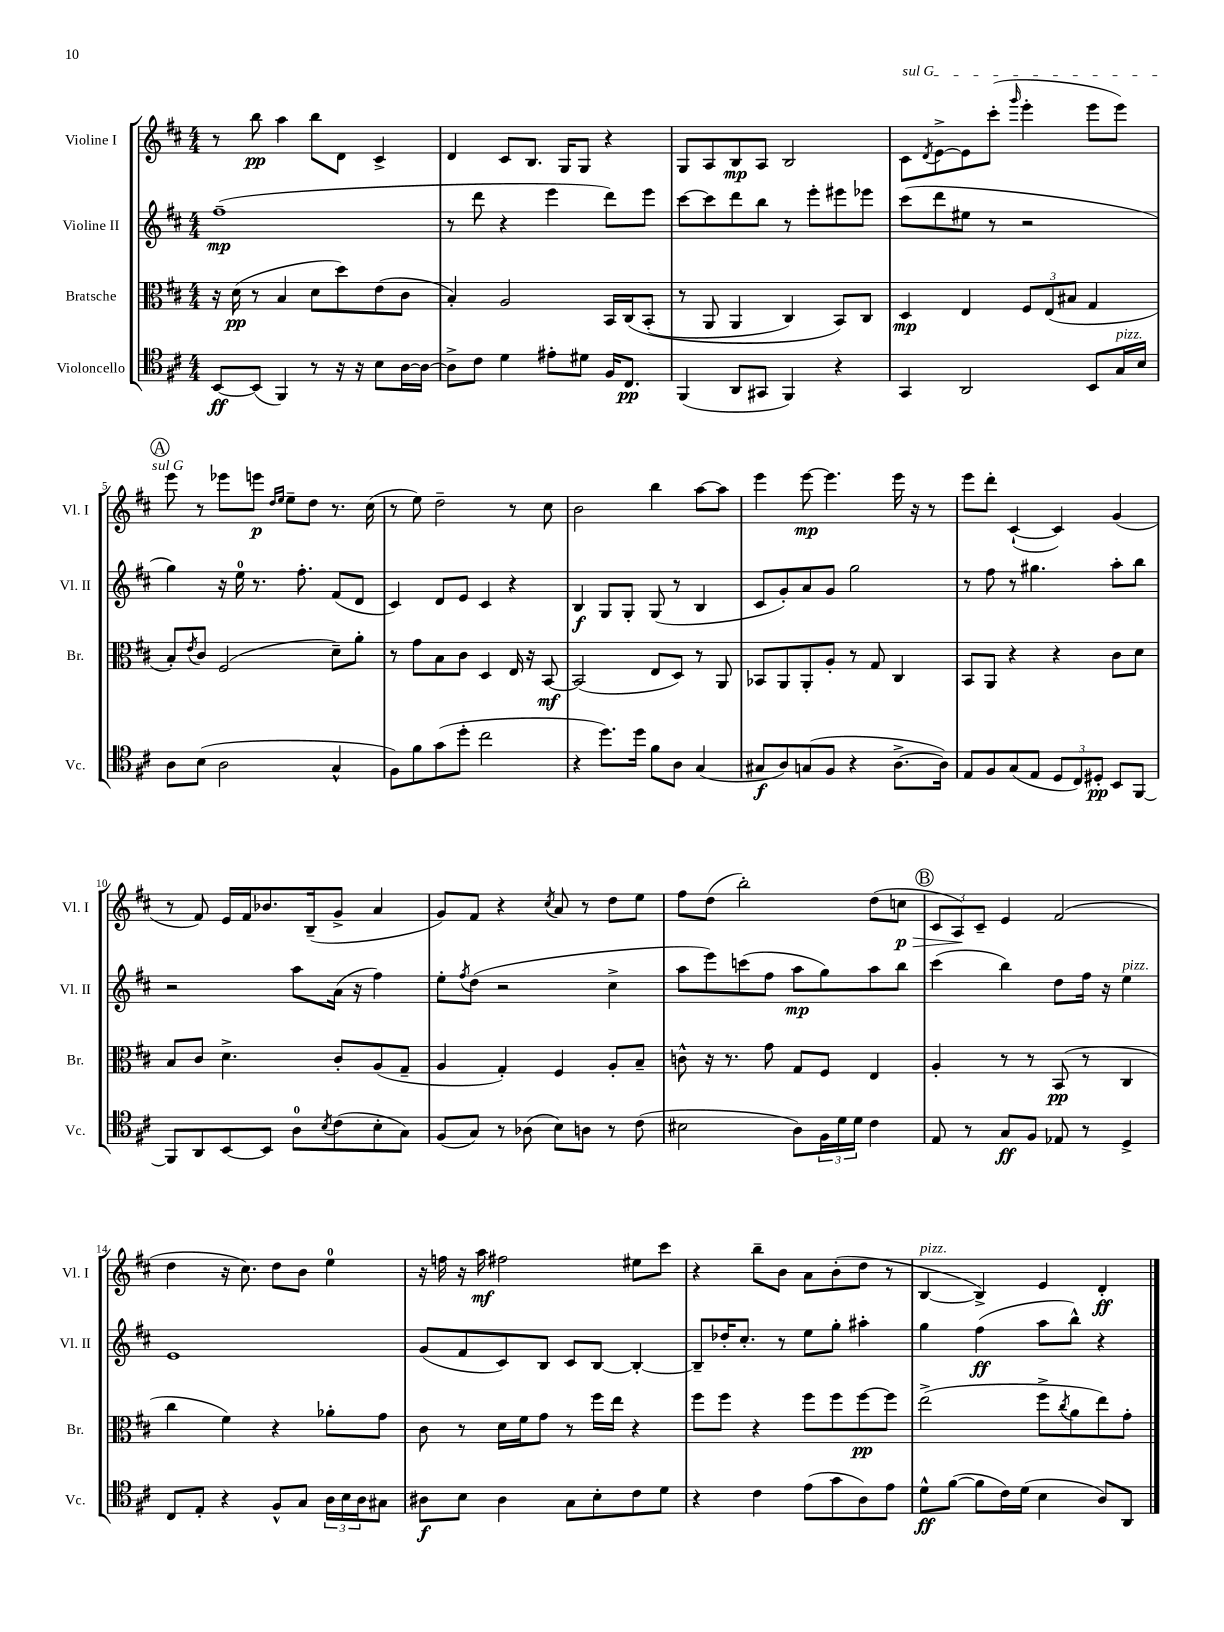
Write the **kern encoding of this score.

**kern	**kern	**kern	**kern
*staff4	*staff3	*staff2	*staff1
*clefC4	*clefC3	*clefG2	*clefG2
*k[f#c#]	*k[f#c#]	*k[f#c#]	*k[f#c#]
*M4/4	*M4/4	*M4/4	*M4/4
[8BB	16r	(1ff#~	8r
.	(16d	.	.
(8BB]	8r	.	8bb
4FF#)	4B	.	4aa
8r	8d	.	8bb
16r	8dd)	.	8d
16r	.	.	.
8B	(8e	.	4c#^
[16A	8c#	.	.
16A_	.	.	.
=	=	=	=
8A^]	4B')	8r	4d
8c#	.	8ddd	.
4d	2A	4r	8c#
.	.	.	8.B
8e#'	.	4eee	.
.	.	.	16G
8d#	.	.	8G
16F#	16BB	8ddd)	4r
8.C#	&(16C#	.	.
.	(8BB'	8eee	.
=	=	=	=
(4FF#	8r	[8ccc#	8G
.	8AA	8ccc#]	8A
8AA	4AA	8ddd	8B
8GG#	.	8bb	8A
4FF#)	4C#)	8r	2B
.	.	8eee'	.
4r	8BB&)	8eee#	.
.	8C#	8eee-	.
=	=	=	=
4GG	4D	(8ccc#	8c#
.	.	.	8qd
.	.	8ddd	[8e^
2AA	4E	8ee#	8e]
.	.	8r	(8ccc#'
.	.	.	16qqggg
.	12F#	2r	4eee'
.	(12E	.	.
.	12B#	.	.
8BB	4G	.	8eee
16G	.	.	8eee)
16B	.	.	.
=	=	=	=
8A	8B')	4gg)	8eee
.	8qe	.	.
(8B	8c#	.	8r
2A	(2F#	16r	8eee-
.	.	16ee	.
.	.	8.r	8eee
.	.	.	16qqdd
.	.	.	16qqee
.	.	.	8ee~
.	.	8.ff#'	.
.	.	.	8dd
4G^^	8d~)	(8f#	8.r
.	8a'	8d	.
.	.	.	(16cc#
=	=	=	=
8F#)	8r	4c#)	8r
8f#	8g	.	8ee)
(8g	8B	8d	2dd~
8dd'	8c#	8e	.
2cc#	4D	4c#	.
.	16E	4r	8r
.	16r	.	.
.	[8BB	.	8cc#
=	=	=	=
4r	(2BB]	4B	2b
8.dd)	.	8G	.
.	.	8G'	.
16dd	.	.	.
8f#	8E	(8G	4bb
8A	8D)	8r	.
(4G	8r	4B	[8aa
.	8AA	.	8aa]
=	=	=	=
8G#	8BB-	8c#	4eee
8A)	8AA	8g')	.
(8G	8AA'	8a	[8eee
8F#	8A'	8g	4.eee]
4r	8r	2gg	.
.	8G	.	.
[8.A^	4C#	.	16eee
.	.	.	16r
.	.	.	8r
16A])	.	.	.
=	=	=	=
8E	8BB	8r	8eee
8F#	8AA	8ff#	8ddd'
(8G	4r	8r	([4c#`
8E	.	4.gg#	.
12D	4r	.	4c#])
12C#)	.	.	.
12D#'	.	.	.
8BB	8c#	8aa'	(4g
[8FF#	8d	8bb	.
=	=	=	=
8FF#]	8B	2r	8r
8AA	8c#	.	8f#)
[8BB	4.d^	.	16e
.	.	.	16f#
8BB]	.	.	8.b-
8A	.	8aa	.
.	.	.	(16B~
8qB	.	.	.
(8c#	8c#'	(16a	8g^
.	.	16r	.
8B'	(8A	4ff#)	4a
8G)	8G~	.	.
=	=	=	=
(8F#	4A	8ee'	8g)
.	.	8qff#	.
8G)	.	(8dd	8f#
8r	4G')	2r	4r
(8A-	.	.	.
.	.	.	8qcc#
8B)	4F#	.	8a
8A	.	.	8r
8r	8A'	4cc#^	8dd
(8c#	8B~	.	8ee
=	=	=	=
2B#	8c^^	8aa	8ff#
.	16r	8eee)	(8dd
.	8.r	.	.
.	.	(8ccc	2bb')
.	8g	8ff#	.
8A)	8G	8aa	.
24F#	8F#	8gg)	.
24d	.	.	.
24d	.	.	.
4c#	4E	8aa	(8dd
.	.	8bb	8cc
=	=	=	=
8E	4A'	(4ccc#	12c#
.	.	.	12A)
8r	.	.	.
.	.	.	12c#~
8G	8r	4bb)	4e
8F#	8r	.	.
8E-	(8BB	8dd	(2f#
8r	8r	16ff#	.
.	.	16r	.
4D^	4C#	4ee	.
=	=	=	=
8C#	4cc#	1e	4dd
8E'	.	.	.
4r	4f#)	.	16r
.	.	.	8.cc#)
8F#^^	4r	.	8dd
8G	.	.	8b
24A	8a-'	.	4ee
24B	.	.	.
24A	.	.	.
8G#	8g	.	.
=	=	=	=
8A#	8c#	(8g	16r
.	.	.	16ff
8B	8r	8f#	16r
.	.	.	16aa
4A#	16d	8c#)	2ff#
.	16f#	.	.
.	8g	8B	.
8G	8r	8c#	.
8B'	16ff#	[8B	.
.	16ee	.	.
8c#	4r	4B'_	8ee#
8d	.	.	8ccc#
=	=	=	=
4r	8ff#	8B~]	4r
.	8ff#	16dd-'	.
.	.	8.cc#'	.
4c#	4r	.	8bb~
.	.	8r	8b
(8e	8ff#	8ee	8a
8g	8ff#	8gg'	(8b'
8A)	[8ff#	4aa#'	8dd
8e	8ff#]	.	8r
=	=	=	=
8d^^	(2ee^	4gg	[4B
([8f#	.	.	.
8f#]	.	(4ff#	4B^])
16c#)	.	.	.
(16d	.	.	.
4B	8ff#^	8aa	4e
.	8qcc#	.	.
.	8a	8bb^^)	.
8A)	8ee)	4r	4d'
8AA	8g'	.	.
==	==	==	==
*-	*-	*-	*-
